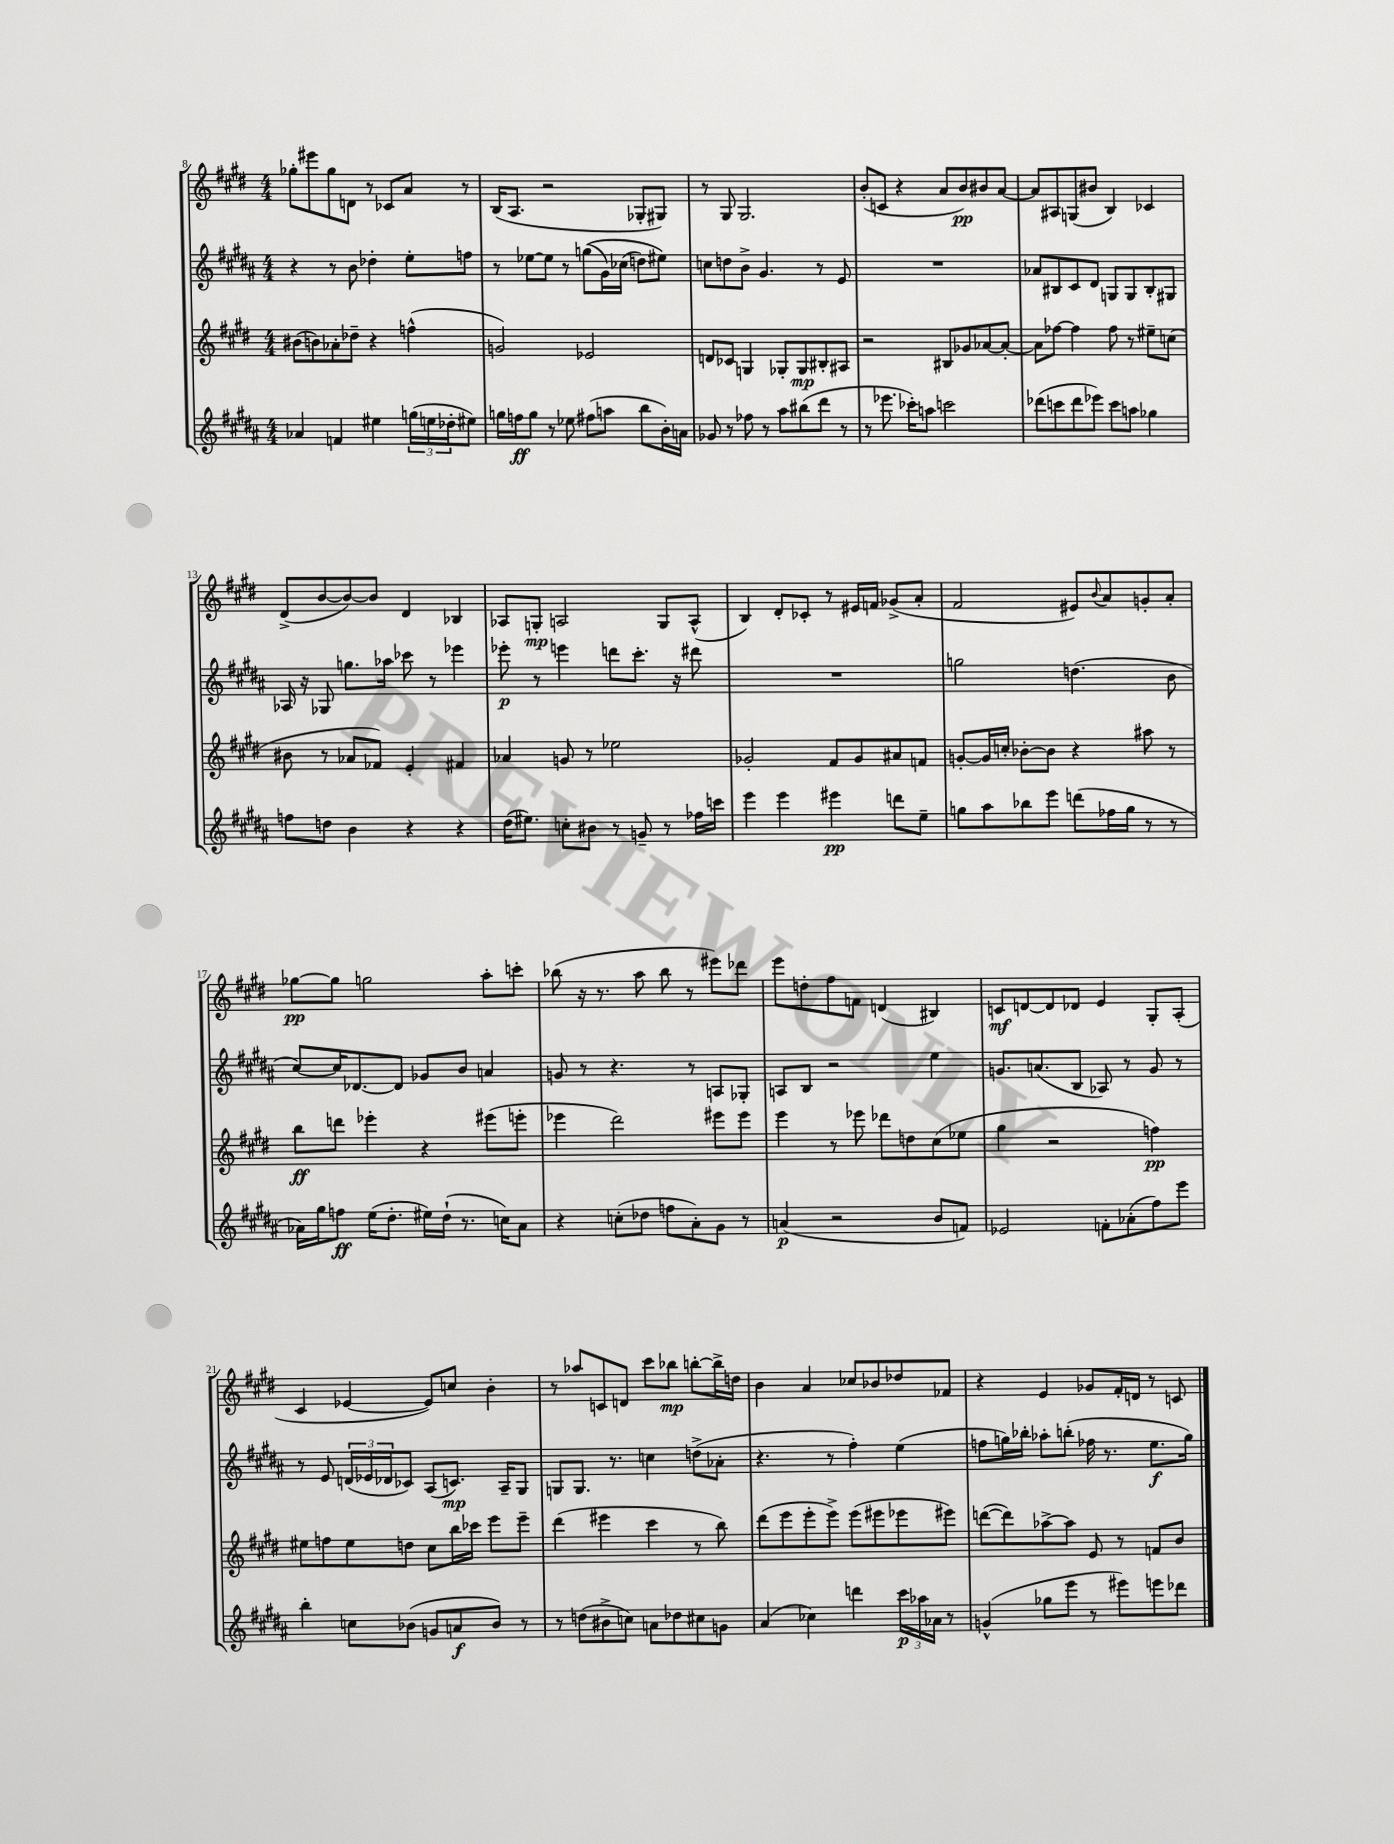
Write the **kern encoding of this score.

**kern	**kern	**kern	**kern
*staff4	*staff3	*staff2	*staff1
*clefG2	*clefG2	*clefG2	*clefG2
*k[f#c#g#d#a#]	*k[f#c#g#d#]	*k[f#c#g#d#a#]	*k[f#c#g#d#]
*M4/4	*M4/4	*M4/4	*M4/4
4a-	(8b#	4r	8gg-'
.	8b)	.	8eee#
4f	8a-'	8r	8gg-
.	8dd-~	8b	8d
4ee#	4r	4dd-'	8r
.	.	.	8c-
(24gg	(4ff^^	8ee'	8a
24ee	.	.	.
24dd-'	.	.	.
8ee#)	.	8ff	8r
=	=	=	=
16gg	2g)	8r	(16B
16ff	.	.	8.A
8gg	.	[8ee-	.
8r	.	8ee-]	2r
8ee-	.	8r	.
(8ff#	2e-	&((8gg	.
8aa	.	16g#)	.
.	.	(16cc-	.
8bb	.	8dd)	8G-'
16b')	.	8ee#&)	8G#)
16a	.	.	.
=	=	=	=
8g-	8d	8cc	8r
8r	8c-	8dd	8G#
8ff-	4G	8b^	2.G#
8r	.	4.g#	.
8aa#	8G-'	.	.
(8bb#	8G-	.	.
8ddd#	8B#'	8r	.
8r	8A#	8e	.
=	=	=	=
8r	2r	1r	(8b'
8.eee-	.	.	8c
.	.	.	4r
16ccc-')	.	.	.
8aa	.	.	.
2ccc	8B#	.	8a
.	8g-	.	8b)
.	[8a-	.	8b#
.	8a-'_	.	[8a
=	=	=	=
(8ddd-	8a-]	8a-	8a]
8ccc	[8ff-	8B#	8A#
8ddd-	4ff-]	8c#	(8G
8eee-)	.	8d#	8b#
8ccc	8ff-	8G	4B)
8aa	8r	8G	.
4gg-	8ee#~	8B#'	4c-
.	(8cc	8G#	.
=	=	=	=
8ff	8b#	16A-	(8d#^
.	.	16r	.
8dd	8r	8G-	[8b
4b	8a-	8.gg	8b_)
.	8f-)	.	8b]
.	.	16aa-	.
4r	4e'	8ccc-	4d#
.	.	8r	.
4r	4f#	4eee-	4B-
=	=	=	=
(16dd#	4a-	8eee-'	8A-
8.ee#)	.	.	.
.	.	8r	8G'
8cc'	8g	4eee	2A
8b#	8r	.	.
8r	2ee-	8ddd	.
8g~	.	8.ccc#'	.
8r	.	.	8G
.	.	16r	.
16ff-	.	8ddd#	(8A^^
16ccc	.	.	.
=	=	=	=
4eee	2g-'	1r	4B)
4eee	.	.	8d#'
.	.	.	8c-'
4eee#	8f#	.	8r
.	8g-	.	16e#
.	.	.	16f
8ddd	8a#	.	(8g-^
8ee~	8f	.	8a'
=	=	=	=
8gg	[8g'	2gg	2f#
8aa#	16g]	.	.
.	16cc'	.	.
8bb-	[8b-'	.	.
8eee	8b-]	.	.
(8ddd	4r	(4.dd	8e#)
.	.	.	8qqb
16ff-	.	.	8a
16gg	.	.	.
8r	8aa#	.	8g'
8r	8r	8b	8a'
=	=	=	=
16a-)	8bb	[8cc#)	[8gg-
16gg#	.	.	.
8ff	8ddd	16cc#]	8gg-]
.	.	[8.d-	.
(16ee	4eee-'	.	2gg
8.dd#'	.	.	.
.	.	8d-]	.
16ee#)	4r	8g-	.
(16dd#`	.	.	.
8.r	.	8b	.
.	(8eee#	4a	8aa'
16cc)	.	.	.
8a-	8eee'	.	8ccc'
=	=	=	=
4r	4eee-	8g	(8bb-
.	.	8r	16r
.	.	.	8.r
(8cc'	2ddd#)	4.r	.
8dd-	.	.	8aa
8ff	.	.	8bb-
8a#')	.	8r	8r
8g#	8eee#	8A	8eee#)
8r	8eee#	8G-'	8ddd-
=	=	=	=
(4a	4eee	8A	8eee
.	.	8B	8dd'
2r	8r	2r	8ff#
.	8eee-	.	8f
.	8ddd-	.	(4d
.	8dd	.	.
8b	(8cc#	4ee	4B#)
8f)	8ee-	.	.
=	=	=	=
2e-	4gg#	8.g	8c
.	.	.	[8d
.	.	(8.a	.
.	2r	.	8d]
.	.	8B	8d-
8f'	.	8A-)	4e
(8a-'	.	8r	.
8ff#)	4ff)	8g	8G#'
8eee	.	8r	(8A'
=	=	=	=
4bb'	8ee#	8r	4c#
.	8ff	8e	.
8cc	8ee#	(24d	[4e-
.	.	24e-	.
.	.	24d-	.
(8b-	8dd	8c-)	.
8g	8cc#	(8A#	8e-])
8a	16bb	8.c)	8cc
.	16ccc-	.	.
8b-)	8eee	.	4b'
.	.	16A#~	.
8r	8eee~	8G#	.
=	=	=	=
8r	(4ddd#	8G	8r
(8dd	.	8.G	8aa-
8b#^	4eee#	.	8c
.	.	8.r	.
8cc)	.	.	8d
8a	4ccc#	4cc	8ccc#
8dd-	.	.	8bb-
8cc#	8r	(8dd^	[8bb'
8g	8bb)	8a-'	16bb^]
.	.	.	16dd
=	=	=	=
(4a#	(8ddd#	4.r	4b
.	8eee	.	.
4cc-)	8eee'	.	4a
.	8eee^)	8r	.
4ddd	(8eee	4ff#')	8cc-
.	8eee#	.	8b-
24ccc#	8eee-	(4ee	8dd-
24aa-	.	.	.
24a-	.	.	.
8r	8eee#)	.	8f-
=	=	=	=
(4g^^	([8ddd	8ff	4r
.	8ddd])	16gg)	.
.	.	16bb-'	.
8gg-	[8aa-^	8aa-'	4e
8eee	8aa-]	(8bb'	.
8r	8e	16ff-	8g-
.	.	8.r	.
8eee#)	8r	.	16f#'
.	.	.	16d
8eee	8f	8.ee	8r
8ddd-	8b	.	8c
.	.	16gg)	.
==	==	==	==
*-	*-	*-	*-
